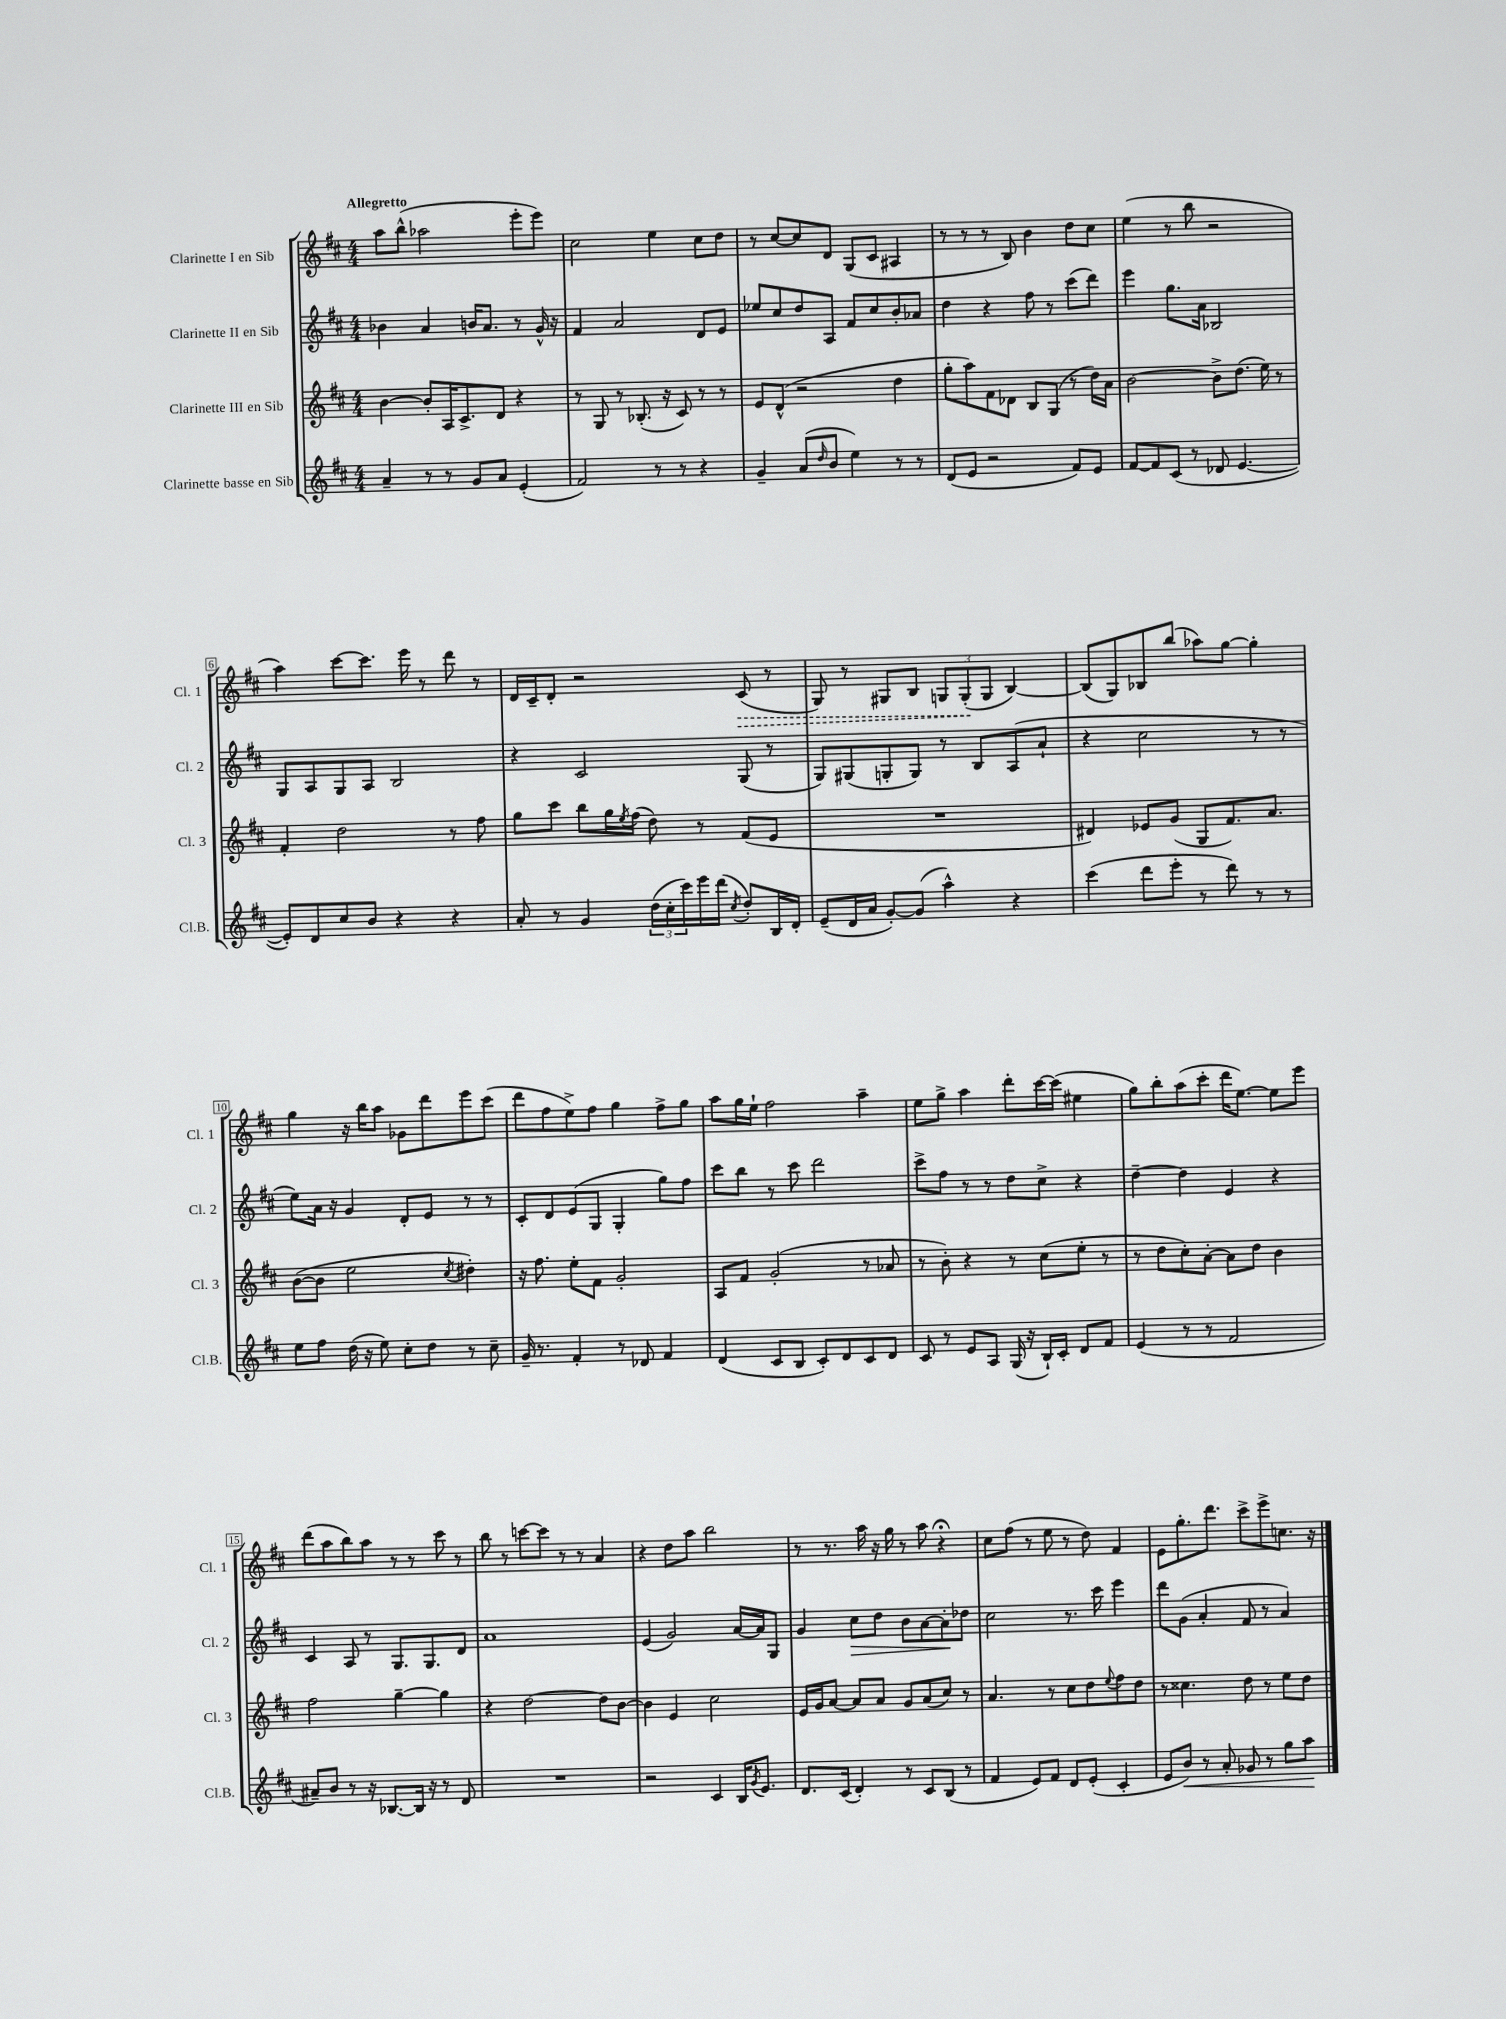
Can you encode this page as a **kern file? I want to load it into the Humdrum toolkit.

**kern	**kern	**kern	**kern
*staff4	*staff3	*staff2	*staff1
*clefG2	*clefG2	*clefG2	*clefG2
*k[f#c#]	*k[f#c#]	*k[f#c#]	*k[f#c#]
*M4/4	*M4/4	*M4/4	*M4/4
4a~	[4b	4b-	8aa
.	.	.	(8bb^^
8r	8b']	4a	2aa-
8r	16A	.	.
.	8.c#^	.	.
8g	.	16b	.
.	.	8.a	.
8a	8d	.	.
(4e'	4r	8r	8eee'
.	.	16g^^	8eee)
.	.	16r	.
=	=	=	=
2f#)	8r	4f#	2cc#
.	8G	.	.
.	8r	2a	.
.	(8.B-'	.	.
8r	.	.	4ee
.	16r	.	.
8r	8c#)	.	.
4r	8r	8d	8cc#
.	8r	8e	8dd
=	=	=	=
4g~	8e	8ee-	8r
.	(8d^^	8cc#	[8cc#
(8a	2r	8dd	8cc#]
16qqdd	.	.	.
8b	.	8A	8d
4ee)	.	8f#	(8G
.	.	8cc#	8c#
8r	4dd	8b'	4A#
8r	.	8a-	.
=	=	=	=
(8d	8gg'	4dd	8r
8e	8aa)	.	8r
2r	8f#	4r	8r
.	8d-	.	8B)
.	8B	8ff#	4b
.	(8G	8r	.
8f#)	8r	(8ccc#	8dd
8e	16dd)	8ddd)	8cc#
.	16a	.	.
=	=	=	=
[8f#	[2b	4eee	(4ee
8f#]	.	.	.
(8c#	.	8.gg	8r
8r	.	.	8bb
.	.	16a	.
8d-	8b^]	2B-	2r
[4.e	(8.dd	.	.
.	16ee)	.	.
.	8r	.	.
=	=	=	=
8e'])	4f#'	8G	4aa)
8d	.	8A	.
8cc#	2dd	8G	[8ccc#
8b	.	8A	8.ccc#]
4r	.	2B	.
.	.	.	16eee
.	.	.	8r
4r	8r	.	8ddd
.	8ff#	.	8r
=	=	=	=
8a'	8gg	4r	16d
.	.	.	16c#~
8r	8ccc#	.	8d'
4g	8bb	2c#	2r
.	16gg	.	.
.	8qee	.	.
.	(16ff#	.	.
(24dd	8dd)	.	.
24cc#'	.	.	.
24ccc#)	.	.	.
16eee	8r	.	.
(16ddd	.	.	.
8qcc#	.	.	.
8dd')	(8f#	(8G	(8c#
16B	8e	8r	8r
16d'	.	.	.
=	=	=	=
(8e~	1r	8G)	8G)
16d	.	(8G#	8r
16a	.	.	.
[8g')	.	8G'	8G#
(8g]	.	8G)	8B
4aa^^)	.	8r	12G
.	.	.	(12G'
.	.	8B	.
.	.	.	12G
4r	.	(8A	[4B)
.	.	8a`	.
=	=	=	=
(4ccc#	4d#)	4r	(8B]
.	.	.	8G)
8ddd	8e-	2cc#	8B-
8eee'	(8g	.	(8bb
8r	8G	.	8aa-)
8ddd)	8.f#)	.	[8gg
8r	.	8r	4gg']
.	8.a	.	.
8r	.	8r	.
=	=	=	=
8ee	([8b	8ee)	4gg
8ff#	8b]	16a	.
.	.	16r	.
(16dd	2ee	4g	16r
16r	.	.	16bb
8ee)	.	.	8aa
8cc#'	.	8d'	8g-
8dd	.	8e	8ddd
.	8qcc#	.	.
8r	4dd#')	8r	8eee
8cc#~	.	8r	(8ccc#
=	=	=	=
16g~	16r	8c#'	8ddd
8.r	8.ff#	.	.
.	.	8d	8ff#
4f#'	8ee'	(8e	8ee^)
.	8f#	8G	8ff#
8r	2g'	4G'	4gg
8d-	.	.	.
4f#	.	8gg)	8ff#^
.	.	8ff#	8gg
=	=	=	=
(4d	8A	8ccc#	8aa
.	8f#	8bb	16gg
.	.	.	16ee`
8c#	(2g'	8r	2ff#
8B	.	8ccc#	.
8c#')	.	2ddd	.
8d	.	.	.
8c#	8r	.	4aa~
8d	8a-	.	.
=	=	=	=
8c#	8r	8ccc#^	8ee
8r	8b')	8ff#	8gg^
8e	4r	8r	4aa
8A	.	8r	.
(16G	8r	8dd	8ddd'
16r	.	.	.
16B`)	(8cc#	8cc#^	[16ccc#
16c#'	.	.	(16ccc#]
8d	8ee'	4r	4ee#
8f#	8r	.	.
=	=	=	=
(4e	8r	[4dd~	8gg)
.	8dd	.	8bb'
8r	8cc#')	4dd]	(8aa
8r	[8a'	.	8ccc#'
2f#	8a]	4e	16ddd
.	.	.	[8.ee)
.	8dd	.	.
.	4b	4r	8ee]
.	.	.	8eee
=	=	=	=
8a#~)	2ff#	4c#	(8ddd
8b	.	.	8aa
8r	.	8A	8bb)
16r	.	8r	8aa
[8.B-	.	.	.
.	[4gg~	8.G	8r
16B-]	.	.	8r
16r	.	8.G	.
8r	4gg]	.	8ccc#
8d	.	8d	8r
=	=	=	=
1r	4r	1a	8bb
.	.	.	8r
.	[2dd	.	[8ccc
.	.	.	8ccc]
.	.	.	8r
.	.	.	8r
.	8dd]	.	4a
.	[8b	.	.
=	=	=	=
2r	4b]	(4e	4r
.	4e	2g)	8dd
.	.	.	8aa
4c#	2cc#	.	2bb
16B	.	[16a	.
8qg	.	.	.
8.e	.	16a]	.
.	.	8G	.
=	=	=	=
8.d	16e	4g	8r
.	16g	.	.
.	[8a	.	8.r
(16c#	.	.	.
4d')	8a]	8cc#	.
.	.	.	16aa
.	8a	8dd	16r
.	.	.	16gg
8r	8g	8b	8r
8c#	(8a	[8a	8aa
(8B	8cc#)	8a']	4r;
8r	8r	8dd-	.
=	=	=	=
4f#	4.a	2cc#	8cc#
.	.	.	(8ff#
8e)	.	.	8r
8f#	8r	.	8ee
8d	8cc#	8.r	8r
(8e'	8dd	.	8dd)
.	.	16ccc#	.
.	8qqee	.	.
4c#'	8ff#	4eee	4f#
.	8dd	.	.
=	=	=	=
8e	8r	8ddd	8e
8b)	4.cc##	(8g	8.gg'
8r	.	4a'	.
.	.	.	8.ddd
8a'	.	.	.
8g-	8dd	8f#	8ccc#^
8r	8r	8r	8eee^
8gg	8ee	4a)	8.cc
8aa	8dd	.	.
.	.	.	16r
==	==	==	==
*-	*-	*-	*-
